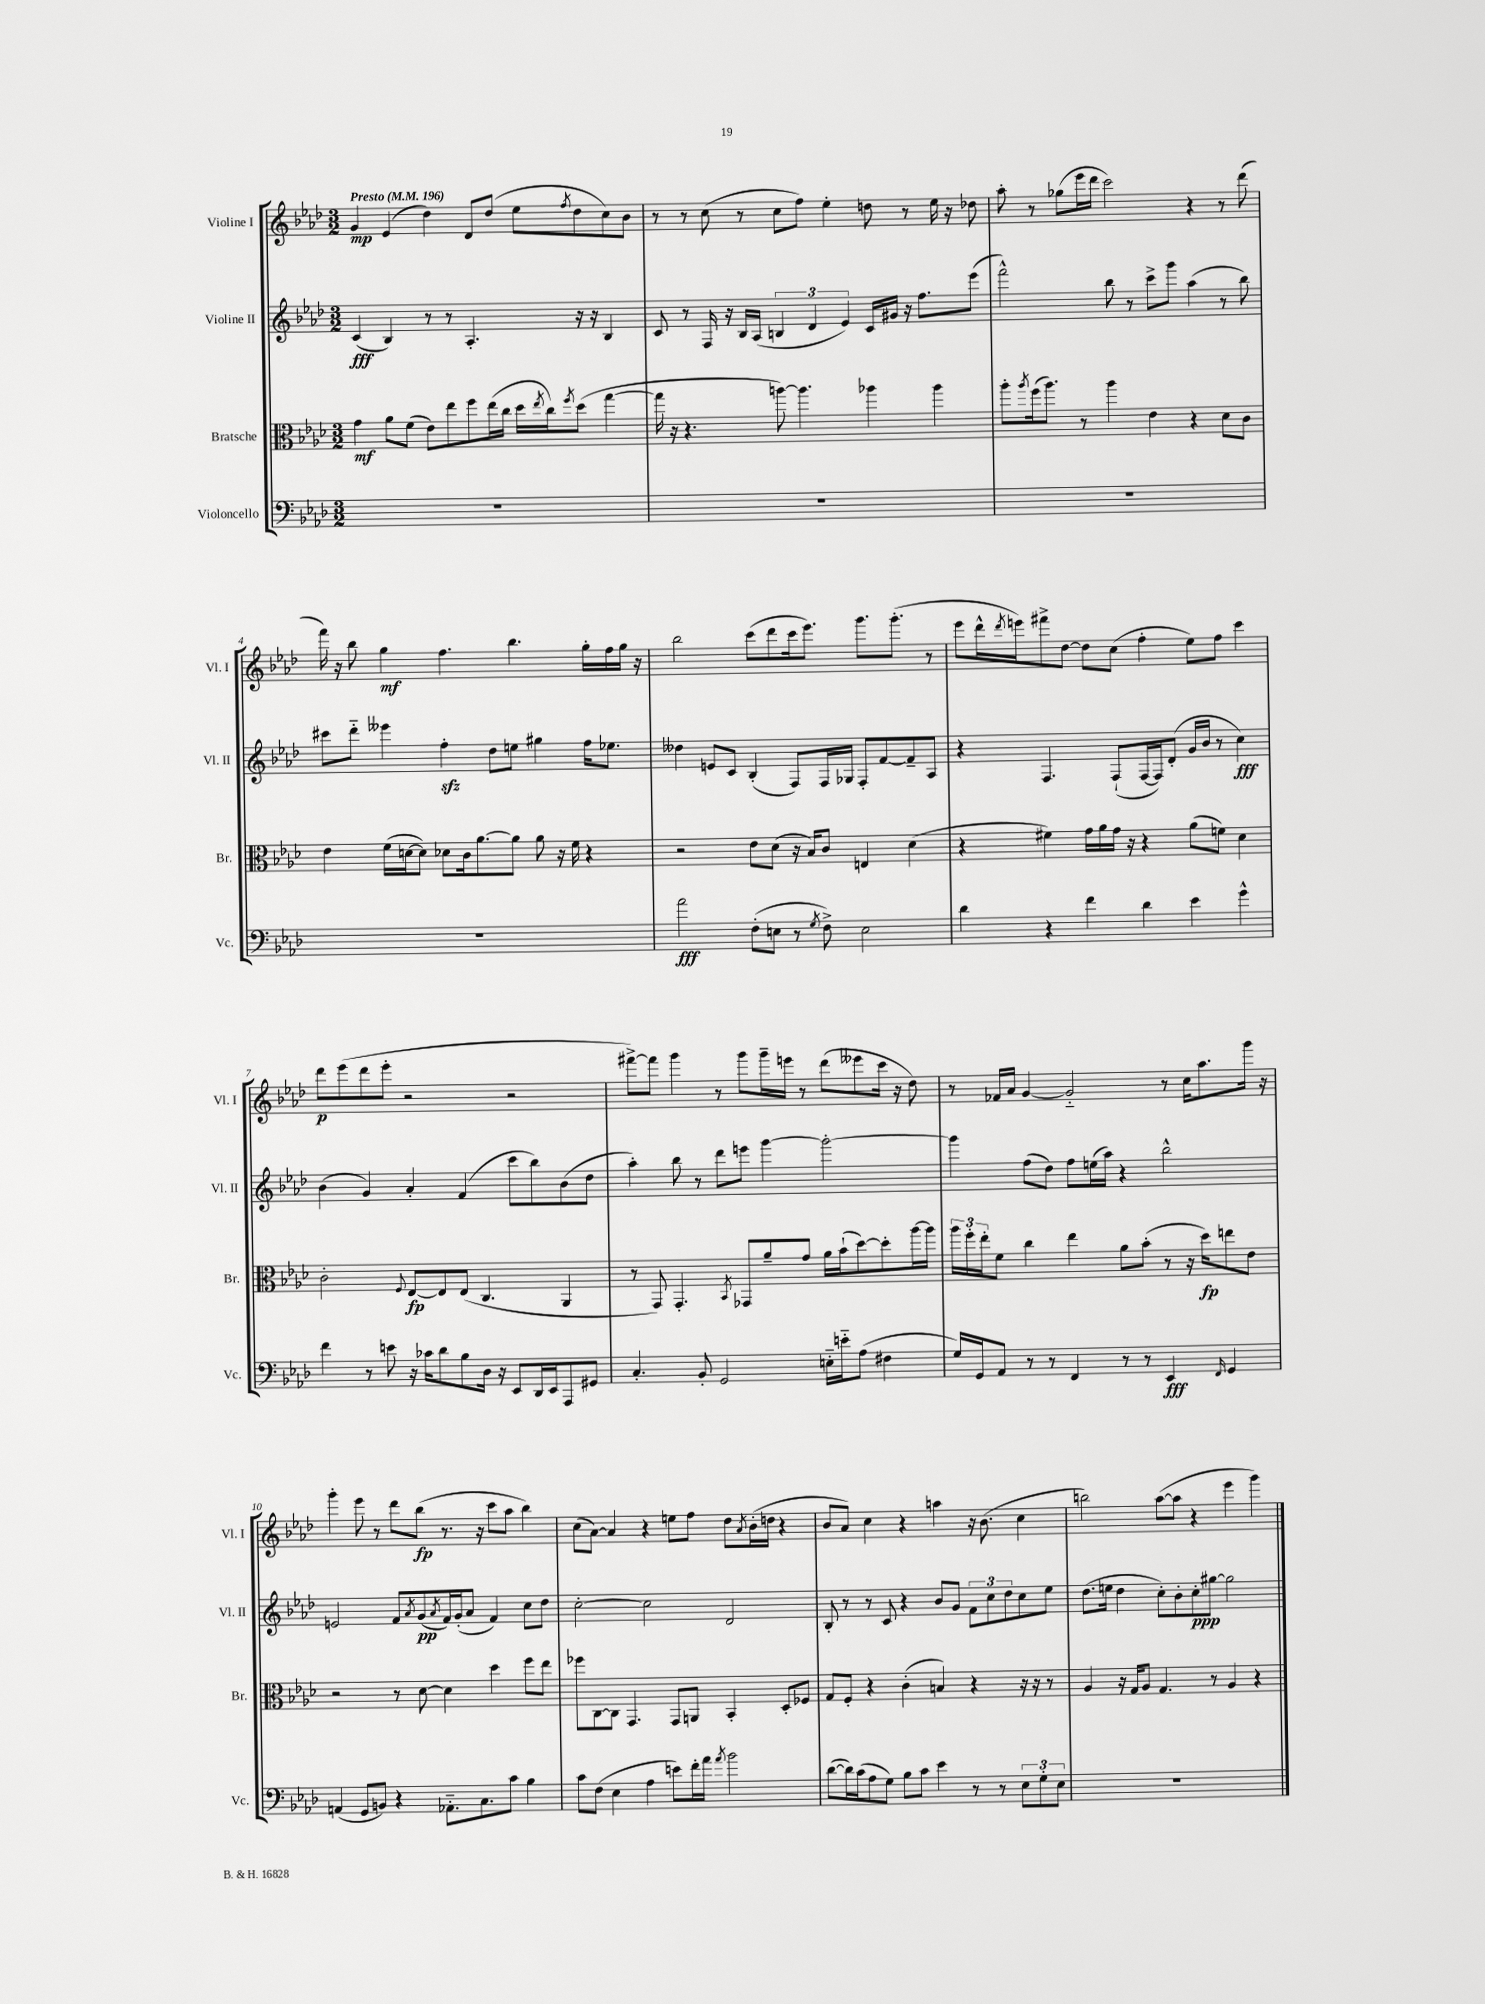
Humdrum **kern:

**kern	**kern	**kern	**kern
*staff4	*staff3	*staff2	*staff1
*clefF4	*clefC3	*clefG2	*clefG2
*k[b-e-a-d-]	*k[b-e-a-d-]	*k[b-e-a-d-]	*k[b-e-a-d-]
*M3/2	*M3/2	*M3/2	*M3/2
*MM196	*MM196	*MM196	*MM196
1.r	4g	(4c	4g
.	8a-	4B-)	(4e-
.	(8f	.	.
.	8e-)	8r	4dd-)
.	8ee-	8r	.
.	8ff	4.A-'	8d-
.	(16ee-	.	(8dd-
.	16cc	.	.
.	16dd-	.	8ee-
.	8qee-	.	.
.	16cc)	.	.
.	8qff	.	8qff
.	(8dd-	16r	8dd-
.	.	16r	.
.	[4gg	4B-	8cc)
.	.	.	8b-
=	=	=	=
1.r	16gg]	8c	8r
.	16r	.	.
.	4.r	8r	8r
.	.	16F	(8cc
.	.	16r	.
.	.	16B-	8r
.	.	(16A-	.
.	[8aa)	6B	8cc
.	4.aa]	.	8ff)
.	.	6d-	.
.	.	.	4ee-'
.	.	6e-)	.
.	4aa-	16c	8dd
.	.	16g#	.
.	.	16r	8r
.	.	8.ff	.
.	4aa-	.	16ee-
.	.	.	16r
.	.	(8eee-	8dd-
=	=	=	=
1.r	8aa-'	2fff^^)	8aa-'
.	8qaa-	.	.
.	(16ff	.	8r
.	8.aa-)	.	.
.	.	.	(8gg-
.	8r	.	16eee-
.	.	.	16ddd-
.	4aa-	8bb-	2ccc)
.	.	8r	.
.	4e-	8ccc^	.
.	.	8ggg	.
.	4r	(4aa-	4r
.	8d-	8r	8r
.	8c	8bb-)	(8ddd-
=	=	=	=
1.r	4e-	8ccc#	16fff)
.	.	.	16r
.	.	8ddd-'~	8bb-
.	(16f	4eee--	4gg
.	[16d	.	.
.	8d])	.	.
.	8d-	4ff'	4.ff
.	16c	.	.
.	[8.a-	.	.
.	.	8dd-	.
.	8a-]	8ee	4.bb-
.	8a-	4gg#	.
.	16r	.	.
.	16f	.	.
.	4r	16ff	16gg'
.	.	8.ee-	16ff
.	.	.	16gg
.	.	.	16r
=	=	=	=
2a-	2r	4dd--	2bb-
.	.	8e	.
.	.	8c	.
(8F'	8e-	(4B-'	(8ccc
8E	(8d-	.	8ddd-
8r	16r	8F)	16ccc
.	16B-)	.	8.eee-)
8qG	.	.	.
8F^)	8c	16F	.
.	.	16G-	.
2E	4E	8F'	8.ggg
.	.	[8f	.
.	.	.	(8.ggg'
.	(4d-	8f~]	.
.	.	8A-	8r
=	=	=	=
4d-	4r	4r	8eee-
.	.	.	16ddd-^^
.	.	.	8qddd-
.	.	.	16eee)
4r	4f#)	4.F	8fff#^
.	.	.	[8dd-
4f	16g	.	8dd-]
.	16a-	.	.
.	16g	(8F`	(8cc
.	16r	.	.
4d-	4r	[16F	4ff'
.	.	16F])	.
.	.	(8d-'	.
4e-	(8a-	16g	8ee-)
.	.	16b-	.
.	8f)	8r	8ff
4g^^	4d-	4cc)	4ccc
=	=	=	=
4f	2c'	(4b-	8ddd-
.	.	.	(8eee-
8r	.	4g)	8ddd-
8e	.	.	8eee-'
.	8qqF	.	.
16r	[8E-	4a-'	2r
16c-	.	.	.
8d-	8E-]	.	.
8B-	(8E-	(4f	.
16D-	4.C	.	.
16r	.	.	.
8EE-	.	8ccc	2r
16DD-	.	8bb-)	.
16EE-	.	.	.
8AAA-	4AA-	(8b-	.
8GG#	.	8dd-	.
=	=	=	=
4.C'	8r	4aa-')	[8fff#^)
.	8GG)	.	8fff#]
.	4.GG'	8bb-	4ggg
8BB-'	.	8r	.
2GG	.	8ddd-	8r
.	8qBB-	.	.
.	8GG-	8eee	8ggg
.	8a-~	[4ggg	16ggg~
.	.	.	16eee
.	8g	.	8r
16E'~	16a-	2ggg'_	(8ddd-
16e'~	(16b-`	.	.
(8A-	[8dd-)	.	8eee--
4F#	8dd-']	.	16ccc
.	.	.	16r
.	[16aa-	.	8dd-)
.	16aa-]	.	.
=	=	=	=
16G)	24aa-	4ggg]	8r
.	24ff'	.	.
16GG	.	.	.
.	24ee-'	.	.
8AA-	8f	.	16f-
.	.	.	16a-
8r	4cc	(8ff	[4g
8r	.	8dd-)	.
4FF	4ee-	8ff	2g'~]
.	.	(16ee	.
.	.	16aa-)	.
8r	8a-	4r	.
8r	(8b-'	.	.
4EE-	8r	2bb-^^	8r
.	16r	.	16cc
.	16dd-)	.	8.aa-
16qqFF	.	.	.
4GG	8ee	.	.
.	8e-	.	16ggg
.	.	.	16r
=	=	=	=
(4AA	2r	2e	4ggg'
8GG	.	.	8eee-
8BB)	.	.	8r
4r	8r	8f	8ddd-
.	.	8qa-	.
.	[8d-	(8g	(8bb-
.	.	8qa-	.
8.AA-'~	4d-]	16f)	8.r
.	.	(16g'	.
.	.	8a-	.
8.C	.	.	16r
.	4dd-	4f)	8ccc
8c	.	.	8aa-
4B-	8ff	8cc	4bb-)
.	8ee-	8dd-	.
=	=	=	=
8c	8ff-	[2cc'	(8cc
(8F	[8C	.	[8a-)
4E-	8C]	.	4a-]
.	4.GG	.	.
4A-	.	2cc]	4r
8e)	8GG	.	8ee
16f'	8AA	.	8ff
16a-	.	.	.
8qa-	.	.	.
2b-	4BB-'	2d-	8dd-
.	.	.	8qa-
.	.	.	(16b-'
.	.	.	16dd
.	8D-'	.	4r
.	8F-	.	.
=	=	=	=
([8d-	8G	8B-'	8b-
16d-])	8F'	8r	8a-)
(16c	.	.	.
8A-	4r	8r	4cc
8G)	.	8c	.
8B-	(4c'	4r	4r
8c	.	.	.
4e-	4B)	8b-	4aa
.	.	8g	.
8r	4r	12f	16r
.	.	.	(8.b-
.	.	12cc	.
8r	.	.	.
.	.	12dd-	.
12E-	16r	8cc	4cc
.	16r	.	.
12G'	.	.	.
.	8r	8ee-	.
12E-	.	.	.
=	=	=	=
1.r	4A-	(8.dd-	2bb)
.	.	16ee	.
.	16r	4dd-	.
.	16G	.	.
.	8A-	.	.
.	4.G	8cc')	([8aa-
.	.	8b-'	8aa-]
.	.	8cc'	4r
.	8r	[8gg#	.
.	4A-	2gg#]	4eee-
.	4r	.	4ggg)
==	==	==	==
*-	*-	*-	*-
